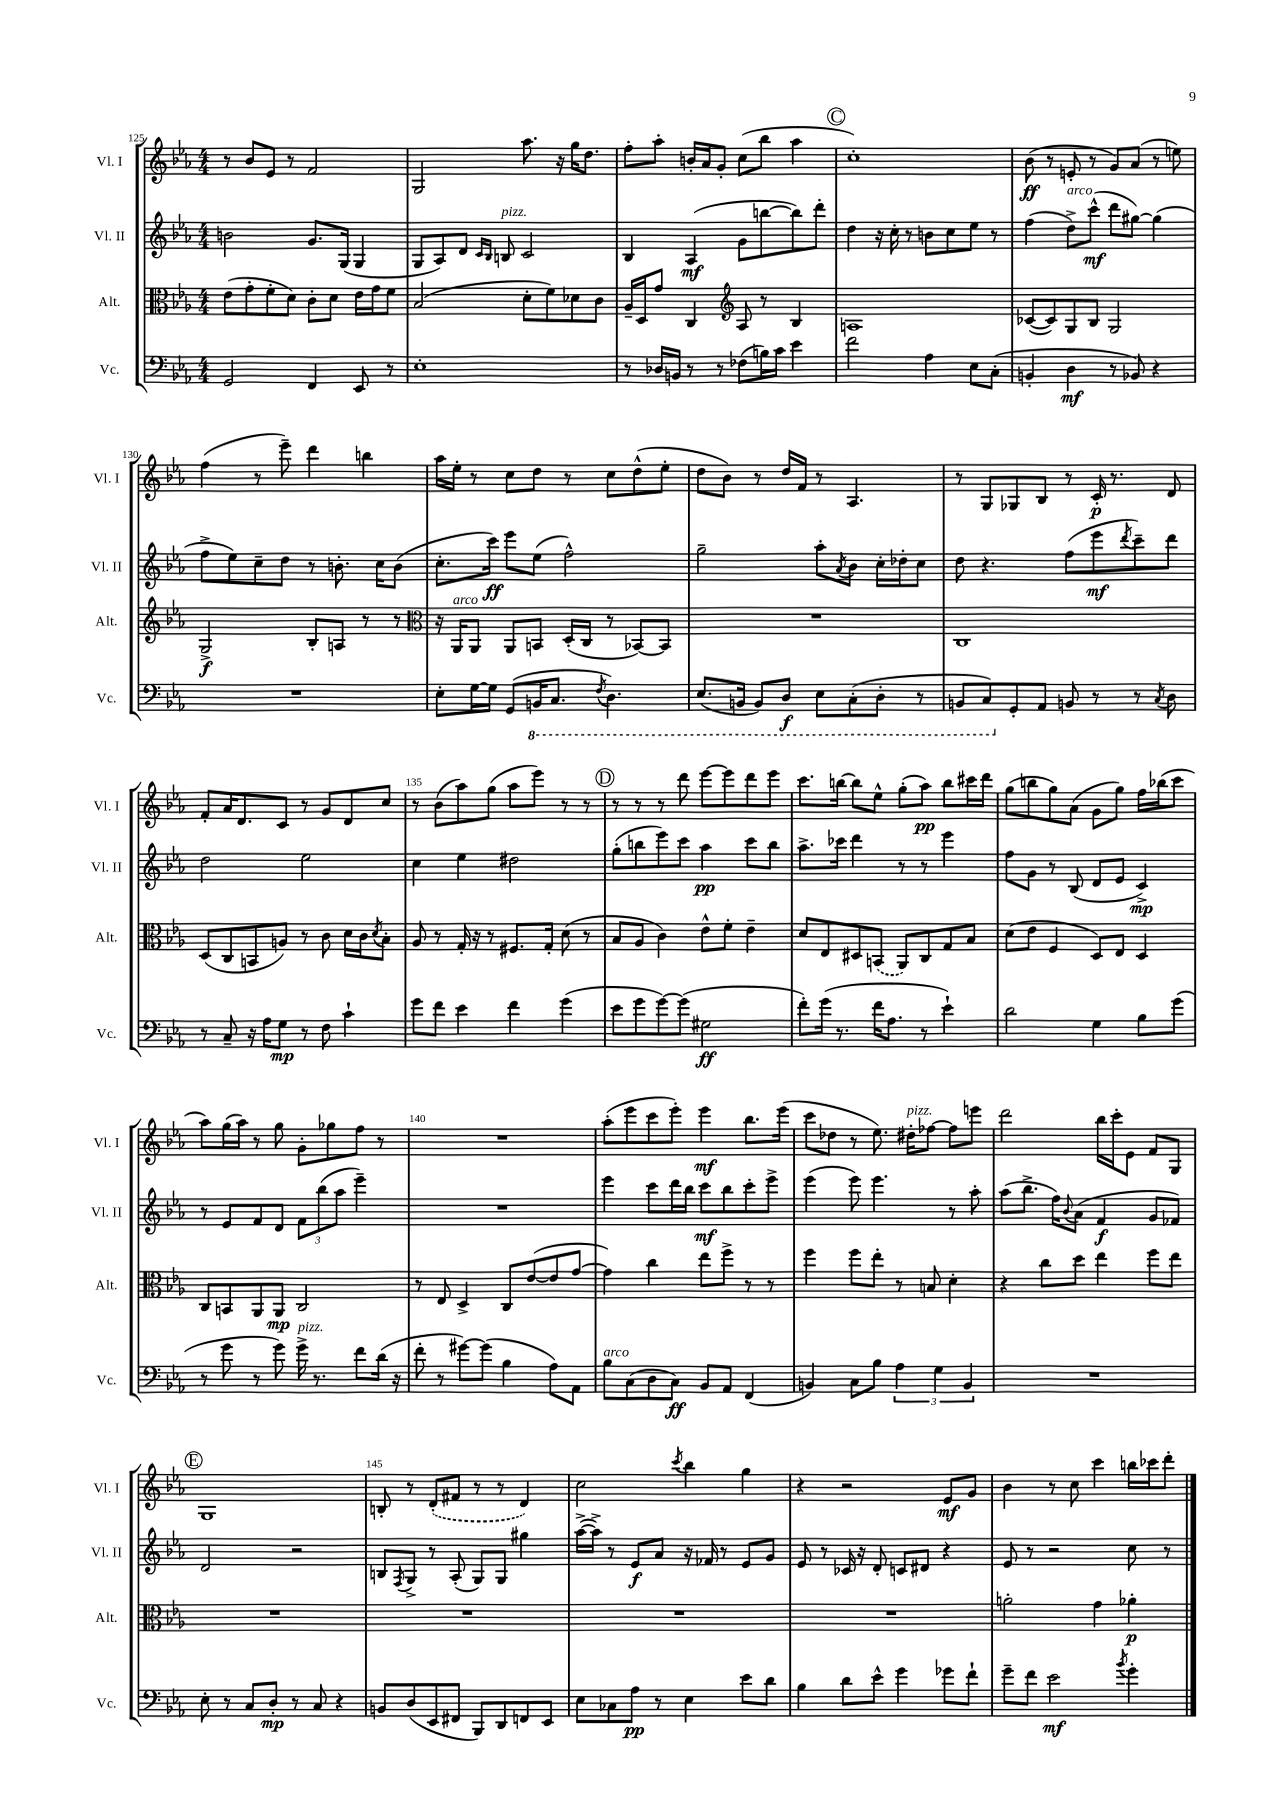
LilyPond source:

<<
\new StaffGroup <<
\new Staff = "s0" \with { instrumentName = "Vl. I" shortInstrumentName = "Vl. I" } {
    \clef treble \key ees \major \numericTimeSignature \time 4/4
    r8 bes'8 ees'8 r8 f'2 |
    g2 aes''8. r16 g''16 d''8. |
    f''8-. aes''8-. b'16-. aes'16 g'8-. c''8( bes''8 aes''4 |
    \mark \markup { \circle "C" } c''1-.) |
    bes'8\ff( r8 e'8-. r8 g'8) aes'8( r8 e''8) |
    f''4( r8 ees'''8--) d'''4 b''4 |
    aes''16 ees''16-. r8 c''8 d''8 r8 c''8 d''8-^( ees''8-. |
    d''8 bes'8) r8 d''16 f'16 r8 aes4. |
    r8 g8 ges8 bes8 r8 c'16-.\p r8. d'8 |
    f'8-. aes'16 d'8. c'8 r8 g'8 d'8 c''8 |
    r8 bes'8( aes''8) g''8( aes''8 ees'''8) r8 r8 |
    \mark \markup { \circle "D" } r8 r8 r8 d'''8 ees'''8~ ees'''8 d'''8 ees'''8 |
    c'''8. b''16~ b''8 ees''8-^ g''8-.( aes''8\pp) b''8 cis'''16 d'''16 |
    g''8( b''8 g''8) aes'8( g'8 g''8) f''16 bes''16( c'''8 |
    aes''8) g''16( aes''16) r8 g''8 g'8-. ges''8 f''8 r8 |
    R1 |
    aes''8-.( ees'''8 c'''8 ees'''8-.) ees'''4\mf bes''8. ees'''16( |
    c'''8 des''8 r8 ees''8.) dis''16-.^\markup { \italic "pizz." } fes''8~ fes''8 e'''8 |
    d'''2 bes''16 c'''16-. ees'8 f'8 g8 |
    \mark \markup { \circle "E" } g1 |
    b8-. r8 \once \slurDashed d'8-.( fis'8 r8 r8 d'4) |
    c''2 \acciaccatura { c'''8 } bes''4 g''4 |
    r4 r2 ees'8\mf g'8 |
    bes'4 r8 c''8 c'''4 b''16 ces'''16 d'''8-. \bar "|." |
}
\new Staff = "s1" \with { instrumentName = "Vl. II" shortInstrumentName = "Vl. II" } {
    \clef treble \key ees \major \numericTimeSignature \time 4/4
    b'2 g'8. g16( g4 |
    g8 aes8) d'8 \grace { c'16 bes16 } b8^\markup { \italic "pizz." } c'2 |
    bes4 aes4\mf( g'8 b''8~ b''8) d'''8-. |
    \mark \markup { \circle "C" } d''4 r16 c''16-. r8 b'8 c''8 ees''8 r8 |
    f''4( d''8->^\markup { \italic "arco" }) c'''8-^\mf( d'''8 gis''8~) gis''4( |
    f''8-> ees''8) c''8-- d''8 r8 b'8.-. c''16 b'8( |
    c''8.-. c'''16\ff) ees'''8 ees''8( f''2-^) |
    g''2-- aes''8-. \acciaccatura { aes'8 } bes'8 c''16-. des''16-. c''8 |
    d''8 r4. f''8( ees'''8\mf \acciaccatura { d'''8 } c'''8--) d'''8 |
    d''2 ees''2 |
    c''4 ees''4 dis''2 |
    \mark \markup { \circle "D" } g''8-.( b''8 ees'''8) c'''8 aes''4\pp c'''8 b''8 |
    aes''8.-> ces'''16 d'''4 r8 r8 ees'''4 |
    f''8 g'8 r8 bes8( d'8 ees'8 c'4->\mp) |
    r8 ees'8 f'8 d'8 \tuplet 3/2 { f'8 bes''8( aes''8 } ees'''4--) |
    R1 |
    ees'''4 c'''8 d'''16 bes''16 c'''8\mf bes''8 c'''8-. ees'''8-> |
    ees'''4( ees'''8) ees'''4. r8 aes''8-. |
    aes''8( bes''8.-> f''16) \appoggiatura { bes'8 } aes'8( f'4\f g'8 fes'8) |
    \mark \markup { \circle "E" } d'2 r2 |
    b8 \acciaccatura { f8 } g8-> r8 aes8-.( g8) g8 gis''4 |
    aes''16~->( aes''16->) r8 ees'8\f aes'8 r16 fes'16 r8 ees'8 g'8 |
    ees'8 r8 ces'16 r16 d'8-. c'8 dis'8 r4 |
    ees'8 r8 r2 c''8 r8 \bar "|." |
}
\new Staff = "s2" \with { instrumentName = "Alt." shortInstrumentName = "Alt." } {
    \clef alto \key ees \major \numericTimeSignature \time 4/4
    ees'8( g'8-. f'8-. d'8) c'8-. d'8 ees'16 g'16 f'8 |
    bes2( d'8-. f'8) des'8 c'8 |
    aes16-- d16 g'8 c4 \clef treble aes8 r8 bes4 |
    \mark \markup { \circle "C" } a1 |
    ces'8~( ces'8) g8 bes8 g2 |
    g2->\f bes8-. a8 r8 r8 |
    \clef alto r16 aes,16^\markup { \italic "arco" } aes,8 aes,8 b,8 d16-.( c16 r8 bes,8~) bes,8 |
    R1 |
    c1 |
    d8( c8 b,8 a8) r8 c'8 d'16 c'16 \acciaccatura { d'8 } bes8-. |
    aes8 r8 g16-. r16 r8 fis8. g16-. d'8( r8 |
    \mark \markup { \circle "D" } bes8 aes8 c'4) ees'8-^ f'8-. ees'4-- |
    d'8 ees8 dis8 \once \slurDashed b,8( aes,8) c8 g8 bes8 |
    d'8( ees'8 f4 d8) ees8 d4 |
    c8 b,8 aes,8 aes,8\mp c2 |
    r8 ees8 d4-> c8 ees'8~( ees'8 g'8~ |
    g'4) c''4 ees''8 f''8-> r8 r8 |
    f''4 f''8 ees''8-. r8 b8 d'4-. |
    r4 c''8 d''8 ees''4 f''8 ees''8 |
    \mark \markup { \circle "E" } R1 |
    R1 |
    R1 |
    R1 |
    a'2-. g'4 aes'4-.\p \bar "|." |
}
\new Staff = "s3" \with { instrumentName = "Vc." shortInstrumentName = "Vc." } {
    \clef bass \key ees \major \numericTimeSignature \time 4/4
    g,2 f,4 ees,8 r8 |
    ees1-. |
    r8 des16 b,16 r8 r8 fes8( b16) c'16 ees'4 |
    \mark \markup { \circle "C" } f'2 aes4 ees8 c8-.( |
    b,4-. d4\mf r8 bes,8) r4 |
    R1 |
    ees8-. g16~ g16 g,8( \ottava #-1 b,,16 c,8. \acciaccatura { f,8 } d,4.) |
    ees,8.( b,,16 b,,8) d,8\f ees,8 c,8-.( d,8-. r8 |
    b,,8 c,8) \ottava #0 g,8-. aes,8 b,8 r8 r8 \acciaccatura { c8 } d8 |
    r8 c8-- r16 aes16 g8\mp r8 f8 c'4-! |
    g'8 f'8 ees'4 f'4 g'4( |
    \mark \markup { \circle "D" } ees'8 g'8 g'8~) g'8( gis2\ff |
    f'8-.) g'16( r8. f'16 aes8. r8 ees'4-!) |
    d'2 g4 bes8 g'8( |
    r8 g'8 r8 g'8) g'16->^\markup { \italic "pizz." } r8. f'8 d'16( r16 |
    f'8-. r8 gis'8~) gis'8( bes4 aes8) aes,8 |
    bes8^\markup { \italic "arco" } c8( d8 c8\ff) bes,8 aes,8 f,4( |
    b,4) c8 bes8 \tuplet 3/2 { aes4 g4 b,4 } |
    R1 |
    \mark \markup { \circle "E" } ees8-. r8 c8 d8-.\mp r8 c8 r4 |
    b,8 d8( ees,8 fis,8 bes,,8) d,8 f,8 ees,8 |
    ees8 ces8 aes8\pp r8 ees4 ees'8 d'8 |
    bes4 d'8 ees'8-^ g'4 ges'8 f'8-! |
    g'8-- f'8 ees'2\mf \acciaccatura { bes'8 } g'4-. \bar "|." |
}
>>
>>
\layout { \context { \Score currentBarNumber = #125 \override BarNumber.break-visibility = ##(#f #t #t) barNumberVisibility = #(every-nth-bar-number-visible 5) } }
